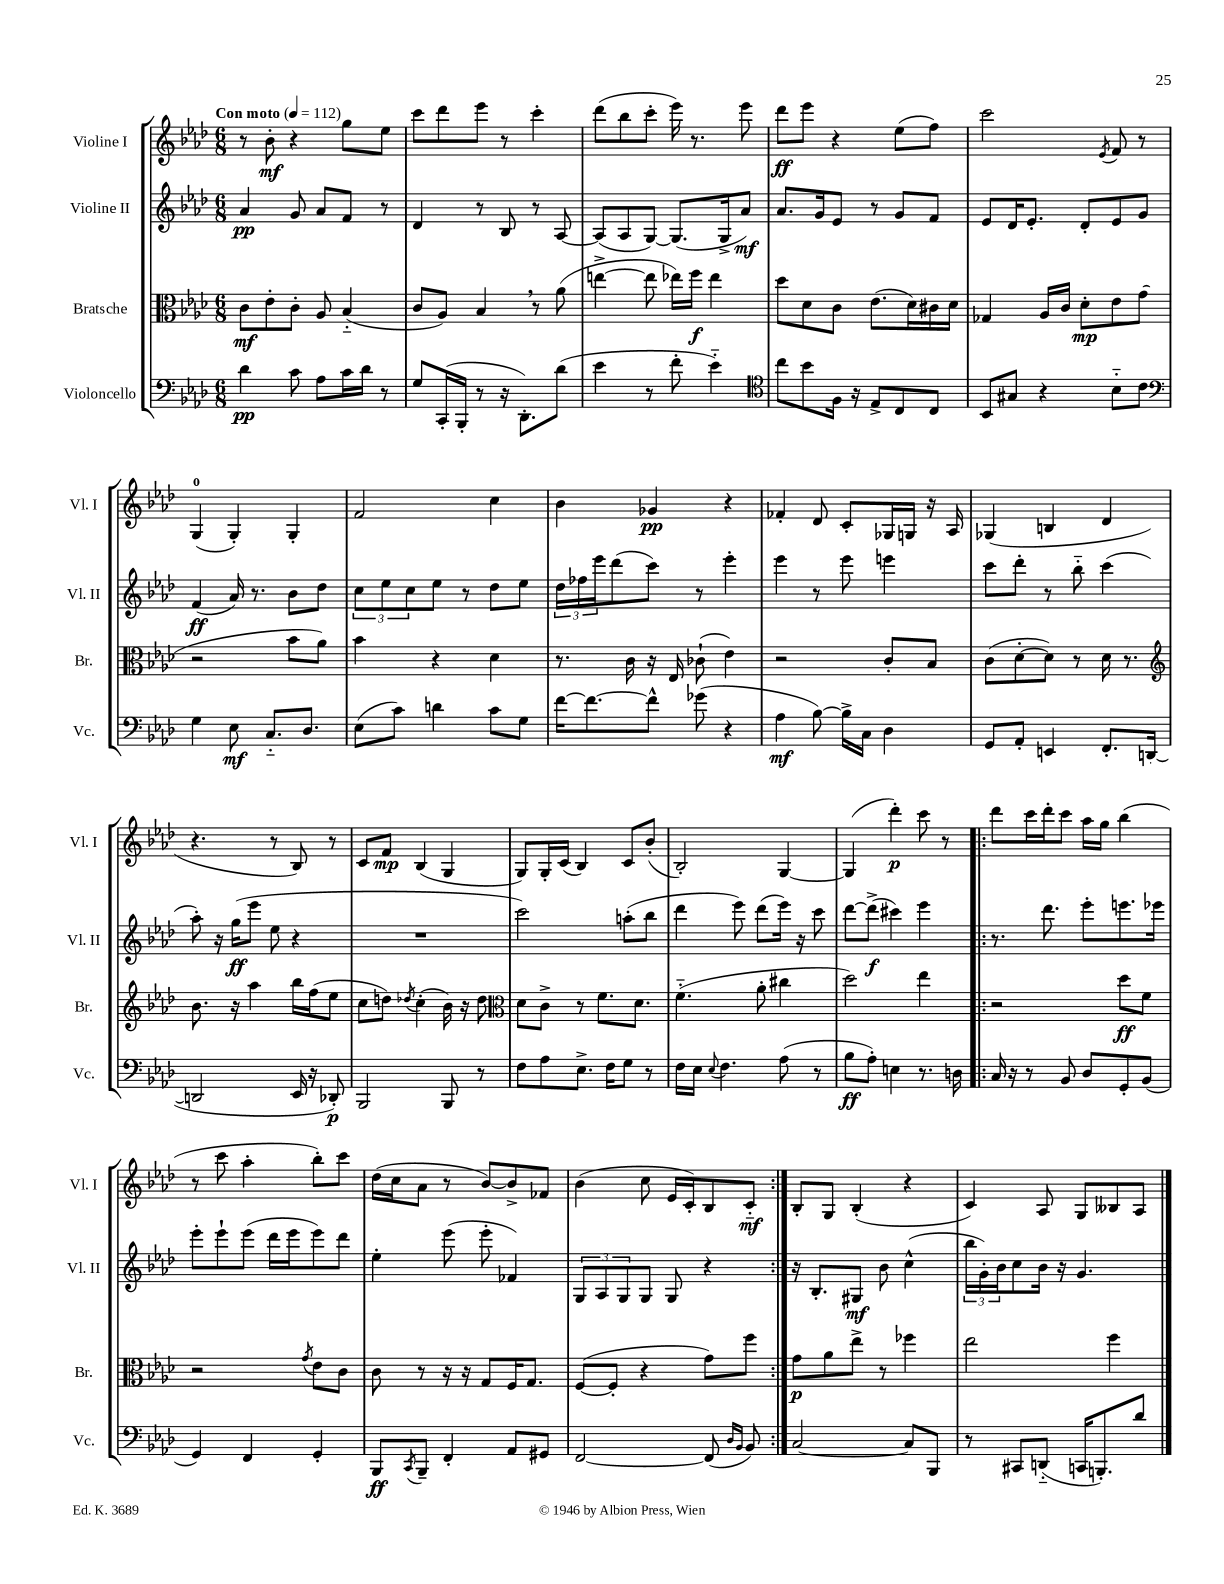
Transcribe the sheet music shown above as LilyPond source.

<<
\new StaffGroup <<
\new Staff = "s0" \with { instrumentName = "Violine I" shortInstrumentName = "Vl. I" } {
    \clef treble \key aes \major \numericTimeSignature \time 6/8 \tempo "Con moto" 4 = 112
    r8 bes'8-.\mf r4 g''8 ees''8 |
    c'''8 des'''8 ees'''8 r8 c'''4-. |
    des'''8( bes''8 c'''8-. ees'''16) r8. ees'''8 |
    des'''8\ff ees'''8 r4 ees''8( f''8) |
    c'''2 \acciaccatura { ees'8 } f'8 r8 |
    g4-0( g4-.) g4-. |
    f'2 c''4 |
    bes'4 ges'4\pp r4 |
    fes'4-. des'8 c'8-. ges16 g16 r16 aes16 |
    ges4( b4 des'4 |
    r4. r8 bes8) r8 |
    c'8 f'8\mp bes4( g4 |
    g8) g16-. c'16( bes4) c'8 bes'8-.( |
    bes2-.) g4~ |
    g4( des'''4-.\p) c'''8 r8 |
    \repeat volta 2 { des'''8 c'''16 des'''16-. c'''8 aes''16 g''16 bes''4( |
    r8 c'''8 aes''4-. bes''8-.) c'''8 |
    des''16( c''16 aes'8 r8 bes'8~) bes'8-> fes'8 |
    bes'4( c''8 ees'16 c'16-.) bes8 c'8-_\mf | }
    bes8-. g8 bes4-.( r4 |
    c'4) aes8 g8 beses8 aes8 \bar "|." |
}
\new Staff = "s1" \with { instrumentName = "Violine II" shortInstrumentName = "Vl. II" } {
    \clef treble \key aes \major \numericTimeSignature \time 6/8
    aes'4\pp g'8 aes'8 f'8 r8 |
    des'4 r8 bes8 r8 aes8~ |
    aes8( aes8 g8~) g8.( g16-> aes'8\mf) |
    aes'8. g'16 ees'8 r8 g'8 f'8 |
    ees'8 des'16 ees'8.-. des'8-. ees'8 g'8 |
    f'4\ff( aes'16) r8. bes'8 des''8 |
    \tuplet 3/2 { c''8 ees''8 c''8 } ees''8 r8 des''8 ees''8 |
    \tuplet 3/2 { des''16 fes''16 ees'''16 } des'''8( c'''8) r8 ees'''4-. |
    ees'''4 r8 ees'''8 e'''4 |
    c'''8 des'''8-. r8 bes''8-_ c'''4( |
    aes''8-.) r16 g''16\ff( ees'''8 ees''8 r4 |
    R2. |
    c'''2) a''8-.( bes''8 |
    des'''4 ees'''8) des'''8( ees'''16) r16 c'''8 |
    des'''8~ des'''8->\f( cis'''4) ees'''4 |
    \repeat volta 2 { r8. des'''8. ees'''8-. e'''8. ees'''16 |
    ees'''8-. ees'''8-! ees'''8( des'''16 ees'''16 ees'''8) des'''8 |
    ees''4-. ees'''8( ees'''8-. fes'4) |
    \tuplet 3/2 { g8 aes8 g8 } g8 g8 r4 | }
    r16 bes8.-. gis8\mf bes'8 c''4-^( |
    \tuplet 3/2 { bes''16 g'16-.) bes'16 } c''8 bes'16 r16 g'4. \bar "|." |
}
\new Staff = "s2" \with { instrumentName = "Bratsche" shortInstrumentName = "Br." } {
    \clef alto \key aes \major \numericTimeSignature \time 6/8
    c'8\mf ees'8-. c'8-. aes8 bes4-_( |
    c'8 aes8) bes4 \breathe r8 aes'8( |
    e''4~-> e''8 ees''16) f''16\f ees''4 |
    des''8 des'8 c'8 ees'8.( des'16) cis'16 des'16 |
    ges4 aes16 c'16 des'8-.\mp ees'8 g'8( |
    r2 bes'8 aes'8) |
    bes'4 r4 des'4 |
    r8. c'16 r16 ees16 ces'8-!( ees'4) |
    r2 c'8-. bes8 |
    c'8( des'8~-. des'8) r8 des'16 r8. |
    \clef treble bes'8. r16 aes''4 bes''16 f''16( ees''8 |
    c''8 d''8) \acciaccatura { des''8 } c''4-.( bes'16) r16 des''8 |
    \clef alto des'8 c'8-> r8 f'8. des'8. |
    f'4.-_( aes'8-. cis''4 |
    des''2) ees''4 |
    \repeat volta 2 { r2 des''8\ff f'8 |
    r2 \acciaccatura { g'8 } ees'8 c'8 |
    c'8 r8 r16 r16 g8 f16 g8. |
    f8~( f8-. r4 g'8) f''8 | }
    g'8\p aes'8 ees''8-> r8 fes''4 |
    ees''2 f''4 \bar "|." |
}
\new Staff = "s3" \with { instrumentName = "Violoncello" shortInstrumentName = "Vc." } {
    \clef bass \key aes \major \numericTimeSignature \time 6/8
    des'4\pp c'8 aes8 c'16 des'16 r8 |
    g8 c,16-.( bes,,16-. r8 r16 des,8.-.) des'8( |
    ees'4 r8 f'8-. ees'4-_) |
    \clef tenor c''8 bes'8 f16 r16 ees8-> c8 c8 |
    bes,8 gis8 r4 bes8-_ c'8 |
    \clef bass g4 ees8\mf c8.-_ des8. |
    ees8( c'8) d'4 c'8 g8 |
    f'16~ f'8.~ f'8-^ ges'8( r4 |
    aes4\mf bes8~) bes16-> c16 des4 |
    g,8 aes,8-. e,4 f,8.-. d,16~( |
    d,2 ees,16 r16 des,8-.\p) |
    bes,,2 bes,,8 r8 |
    f8 aes8 ees8.-> f16 g8 r8 |
    f16 ees16 \appoggiatura { ees8 } f4. aes8( r8 |
    bes8\ff aes8-.) e4 r8. d16 |
    \repeat volta 2 { c16 r16 r8 bes,8 des8 g,8-. bes,8( |
    g,4) f,4 g,4-. |
    bes,,8\ff \acciaccatura { c,8 } bes,,8-- f,4-. aes,8 gis,8 |
    f,2~ f,8( \grace { des16 bes,16 } bes,8) | }
    c2~ c8 bes,,8 |
    r8 cis,8 d,8-_( c,16 b,,8.-.) des'8 \bar "|." |
}
>>
>>
\layout { \context { \Score \remove "Bar_number_engraver" } }
